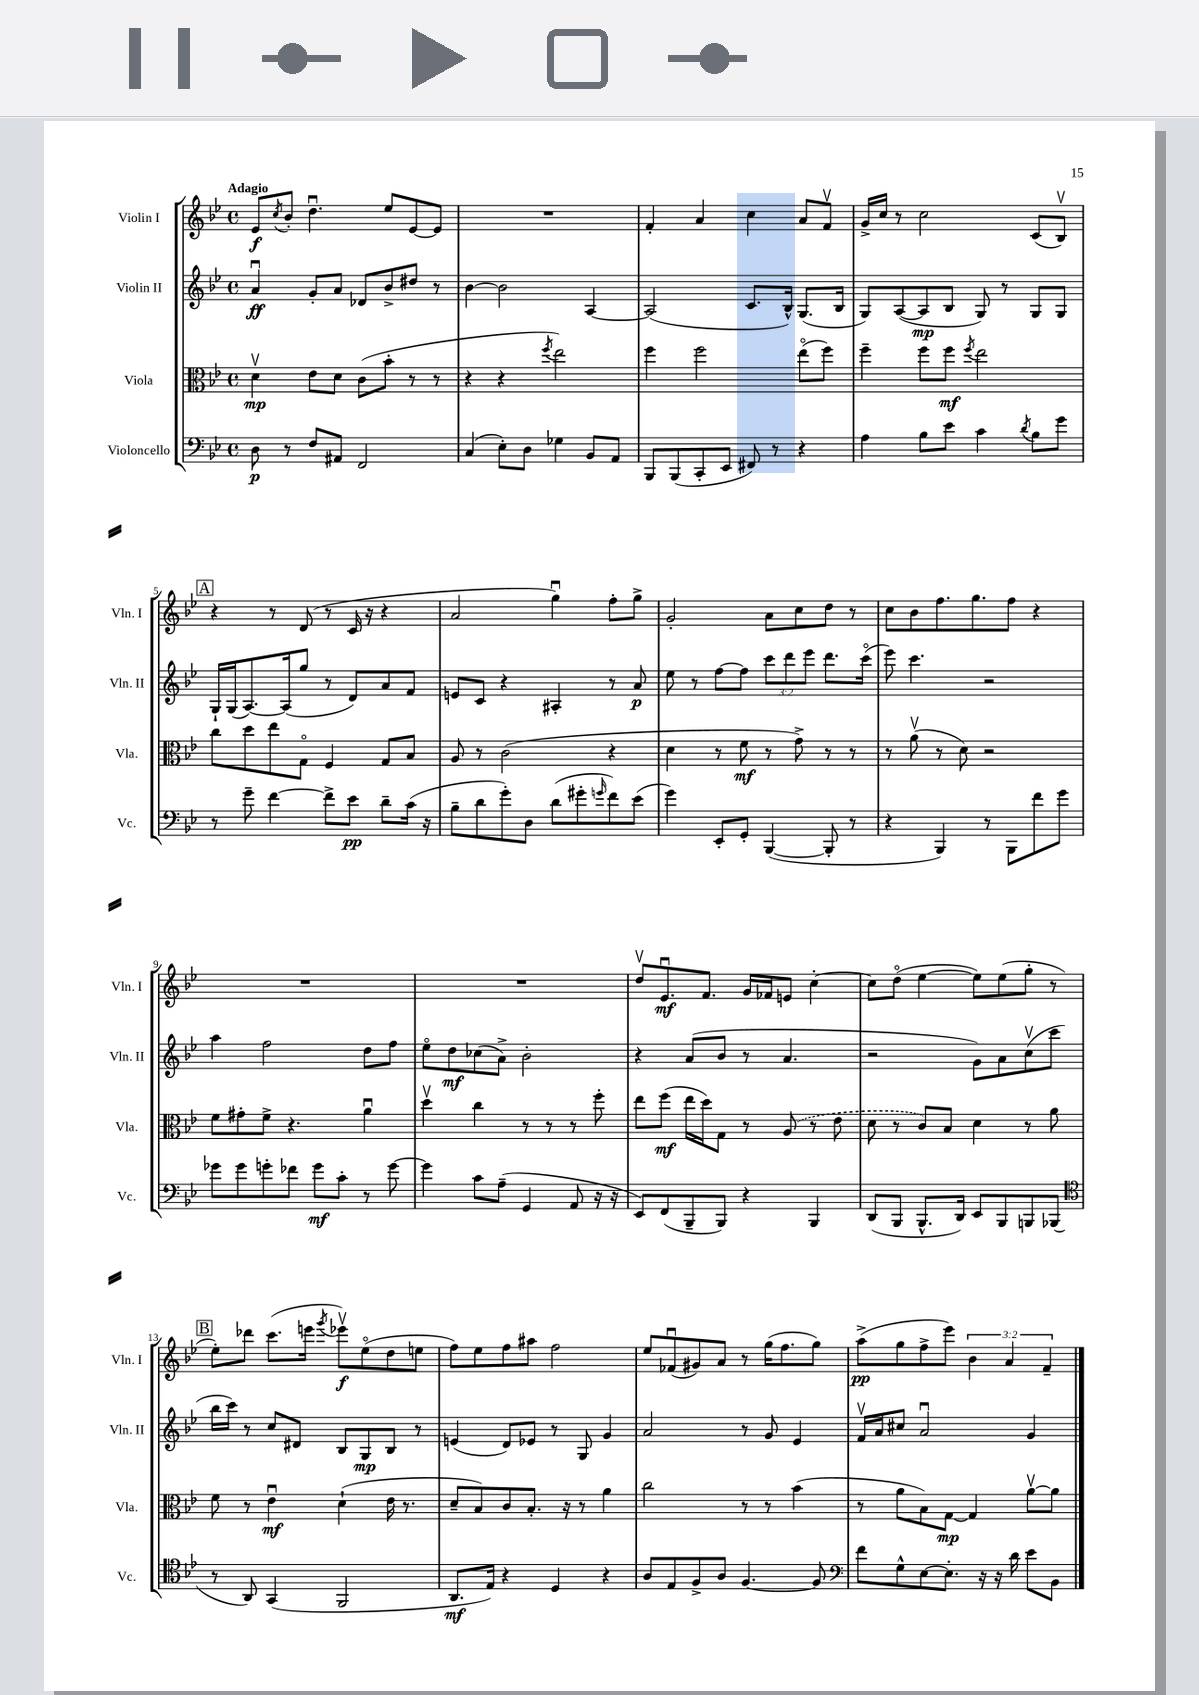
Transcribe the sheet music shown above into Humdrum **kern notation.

**kern	**dynam	**kern	**dynam	**kern	**dynam	**kern	**dynam
*part4	*part4	*part3	*part3	*part2	*part2	*part1	*part1
*staff4	*staff4	*staff3	*staff3	*staff2	*staff2	*staff1	*staff1
*I"Violoncello	*	*I"Viola	*	*I"Violin II	*	*I"Violin I	*
*I'Vc.	*	*I'Vla.	*	*I'Vln. II	*	*I'Vln. I	*
*clefF4	*	*clefC3	*	*clefG2	*	*clefG2	*
*k[b-e-]	*	*k[b-e-]	*	*k[b-e-]	*	*k[b-e-]	*
*M4/4	*	*M4/4	*	*M4/4	*	*M4/4	*
*met(c)	*	*met(c)	*	*met(c)	*	*met(c)	*
=1	=1	=1	=1	=1	=1	=1	=1
!	!	!	!	!	!	!LO:TX:a:B:t=Adagio	!
8D\	p	4dv\	mp	4au/	ff	8e-/L	f
.	.	.	.	.	.	8qcc/	.
8r	.	.	.	.	.	8b-'/J	.
8F/L	.	8e-\L	.	8g'/L	.	4.ddu\	.
8AA#X/J	.	8d\J	.	8a/J	.	.	.
2FF/	.	(8c\L	.	8d-X/L	.	.	.
.	.	8b-'\J	.	8b-^/	.	8ee-/L	.
.	.	8r	.	8dd#X/J	.	[8e-/	.
.	.	8r	.	8r	.	8e-/J]	.
=2	=2	=2	=2	=2	=2	=2	=2
(4C/	.	4r	.	[4b-\	.	1r	.
8E-'\L)	.	4r	.	2b-\]	.	.	.
8D\J	.	.	.	.	.	.	.
.	.	8qff/	.	.	.	.	.
4G-X\	.	2ee-\)	.	.	.	.	.
8BB-/L	.	.	.	[4A/	.	.	.
8AA/J	.	.	.	.	.	.	.
=3	=3	=3	=3	=3	=3	=3	=3
8BBB-/L	.	4ff\	.	(2A/]	.	4f'/	.
(8BBB-/	.	.	.	.	.	.	.
8CC'/	.	2ff\	.	.	.	4a/	.
8EE-/J	.	.	.	.	.	.	.
8FF#X/)	.	.	.	8.c/L	.	4cc\	.
8r	.	.	.	.	.	.	.
.	.	.	.	16B-^^/Jk)	.	.	.
4r	.	(8ee-\L	.	(8.G/L	.	8a/L	.
.	.	8ff\J)	.	.	.	8fv/J	.
.	.	.	.	16B-/Jk	.	.	.
=4	=4	=4	=4	=4	=4	=4	=4
4A\	.	4ff~\	.	8G/L)	.	16g^/LL	.
.	.	.	.	.	.	16cc/JJ	.
.	.	.	.	([8A/	.	8r	.
8B-\L	.	8ff\L	.	8A/]	mp	2cc\	.
8e-\J	.	8ff\J	mf	8B-/J	.	.	.
.	.	8qff/	.	.	.	.	.
4c\	.	2ee-\	.	8G/)	.	.	.
.	.	.	.	8r	.	.	.
8qd/	.	.	.	.	.	.	.
8B-\L	.	.	.	8G/L	.	(8c/L	.
8g\J	.	.	.	8G/J	.	8B-v/J)	.
!!LO:LB:g=z
!!LO:REH:place=s1:t=A
=5	=5	=5	=5	=5	=5	=5	=5
8r	.	8cc\L	.	16G`/LL	.	4r	.
.	.	.	.	(16G/J	.	.	.
8g~\	.	8dd\	.	[8.A/)	.	.	.
[4f\	.	8ee-\	.	.	.	8r	.
.	.	.	.	(16A/k]	.	.	.
.	.	8G\J	.	8gg/J	.	(8d/	.
8f^\L]	.	4F/	.	8r	.	8r	.
8e-\J	pp	.	.	8d/L)	.	16c/	.
.	.	.	.	.	.	16r	.
8d~\L	.	8G/L	.	8a/	.	4r	.
(16c\Jk	.	8B-/J	.	8f/J	.	.	.
16r	.	.	.	.	.	.	.
=6	=6	=6	=6	=6	=6	=6	=6
8B-~\L	.	8A/	.	8en/L	.	2a/	.
8d\	.	8r	.	8c/J	.	.	.
8g'\)	.	(2c\	.	4r	.	.	.
8D\J	.	.	.	.	.	.	.
(8d\L	.	.	.	4A#X'/	.	4ggu\)	.
8g#X'\	.	.	.	.	.	.	.
16qqgn/	.	.	.	.	.	.	.
8f\)	.	4r	.	8r	.	8ff'\L	.
(8e-\J	.	.	.	8a/	p	8gg^\J	.
=7	=7	=7	=7	=7	=7	=7	=7
4g\)	.	4d\	.	8ee-\	.	2g'/	.
.	.	.	.	8r	.	.	.
8EE-'/L	.	8r	.	[8ff\L	.	.	.
8GG'/J	.	8f\	mf	8ff\J]	.	.	.
([4BBB-/	.	8r	.	12ccc\L	.	8a\L	.
.	.	.	.	12ddd\	.	.	.
.	.	8g^\)	.	.	.	8cc\	.
.	.	.	.	12eee-\J	.	.	.
8BBB-'/]	.	8r	.	8.ddd\L	.	8dd\J	.
8r	.	8r	.	.	.	8r	.
.	.	.	.	(16ccc\Jk	.	.	.
=8	=8	=8	=8	=8	=8	=8	=8
4r	.	8r	.	8eee-\)	.	8cc\L	.
.	.	(8av\	.	4.ccc\	.	8b-\	.
4BBB-/)	.	8r	.	.	.	8.ff\	.
.	.	8d\)	.	.	.	.	.
.	.	.	.	.	.	8.gg\	.
8r	.	2r	.	2r	.	.	.
8BBB-\L	.	.	.	.	.	8ff\J	.
8f\	.	.	.	.	.	4r	.
8g\J	.	.	.	.	.	.	.
!!LO:LB:g=z
=9	=9	=9	=9	=9	=9	=9	=9
8g-X\L	.	8f\L	.	4aa\	.	1r	.
8g-\	.	8g#X'\	.	.	.	.	.
8gn'\	.	8f^\J	.	2ff\	.	.	.
8f-X\J	.	4.r	.	.	.	.	.
8g\L	mf	.	.	.	.	.	.
8c'\J	.	.	.	.	.	.	.
8r	.	4au\	.	8dd\L	.	.	.
[8g\	.	.	.	8ff\J	.	.	.
=10	=10	=10	=10	=10	=10	=10	=10
4g\]	.	4ddv\	.	8ee-\L	.	1r	.
.	.	.	.	8dd\	mf	.	.
8c\L	.	4cc\	.	(8cc-X\	.	.	.
(8A~\J	.	.	.	8a^\J)	.	.	.
4GG/	.	8r	.	2b-'\	.	.	.
.	.	8r	.	.	.	.	.
8AA/	.	8r	.	.	.	.	.
16r	.	8ff'\	.	.	.	.	.
16r	.	.	.	.	.	.	.
=11	=11	=11	=11	=11	=11	=11	=11
8EE-/L)	.	8ee-\L	.	4r	.	8ddv/L	.
(8FF/	.	(8ff\J	mf	.	.	8.e-u/	mf
8BBB-~/	.	16ee-\LL	.	(8a/L	.	.	.
.	.	16dd\J)	.	.	.	8.f/J	.
8BBB-/J)	.	8G\J	.	8b-/J	.	.	.
4r	.	8r	.	8r	.	16g/LL	.
.	.	.	.	.	.	16f-X/J	.
.	.	(8A/	.	4.a/	.	8en/J	.
4BBB-/	.	8r	.	.	.	[4cc'\	.
.	.	8e-\	.	.	.	.	.
=12	=12	=12	=12	=12	=12	=12	=12
(8DD/L	.	8d\	.	2r	.	8cc\L]	.
8BBB-/J	.	8r	.	.	.	(8dd\J	.
8.BBB-^^/L	.	8c/L)	.	.	.	[4ee-\	.
.	.	8B-/J	.	.	.	.	.
16DD/Jk)	.	.	.	.	.	.	.
8EE-/L	.	4d\	.	8g\L)	.	8ee-\L])	.
8BBB-/	.	.	.	8a\	.	(8ee-\	.
8BBBn/	.	8r	.	(8ccv\	.	8gg'\J	.
(8BBB-X/J	.	8a\	.	8ccc\J	.	8r	.
!!LO:LB:g=z
!!LO:REH:place=s1:t=B
=13	=13	=13	=13	=13	=13	=13	=13
*clefC4	*	*	*	*	*	*	*
8r	.	8f\	.	16bb-\LL	.	8ee-'\L)	.
.	.	.	.	16ccc\JJ)	.	.	.
8AA/)	.	8r	.	8r	.	8ddd-X\J	.
(4GG/	.	4e-u\	mf	8cc/L	.	(8.ccc\L	.
.	.	.	.	8d#X/J	.	.	.
.	.	.	.	.	.	16eeen\Jk	.
.	.	.	.	.	.	8qggg/	.
2FF/	.	(4d`\	.	8B-/L	.	8eee-Xv\L)	f
.	.	.	.	8G/	mp	(8ee-\	.
.	.	16e-\	.	8B-/J	.	8dd\	.
.	.	8.r	.	.	.	.	.
.	.	.	.	8r	.	8een\J	.
=14	=14	=14	=14	=14	=14	=14	=14
8.AA/L	mf	8d~/L	.	(4en/	.	8ff\L)	.
.	.	8B-/)	.	.	.	8ee-\	.
16E-/Jk)	.	.	.	.	.	.	.
4r	.	8c/	.	8d/L)	.	8ff\	.
.	.	8.B-'/J	.	8e-X/J	.	8aa#X\J	.
4D/	.	.	.	8r	.	2ff\	.
.	.	16r	.	.	.	.	.
.	.	8r	.	8G/	.	.	.
4r	.	4a\	.	4g/	.	.	.
=15	=15	=15	=15	=15	=15	=15	=15
8A/L	.	2cc\	.	2a/	.	8ee-/L	.
8E-/	.	.	.	.	.	(8f-Xu/	.
8F^/	.	.	.	.	.	8g#X/)	.
8A/J	.	.	.	.	.	8a/J	.
[4.F/	.	8r	.	8r	.	8r	.
.	.	8r	.	8g/	.	(16gg\KL	.
.	.	.	.	.	.	8.ff\	.
.	.	(4b-\	.	4e-/	.	.	.
8F/]	.	.	.	.	.	8gg\J)	.
=16	=16	=16	=16	=16	=16	=16	=16
*clefF4	*	*	*	*	*	*	*
8f\L	.	8r	.	16fv/LL	.	(8aa^\L	pp
.	.	.	.	16a/J	.	.	.
8G^^\	.	8a\L	.	8cc#X/J	.	8gg\	.
[8E-\	.	8B-\)	.	2au/	.	8ff^\	.
8.E-'\J]	.	[8G\J	mp	.	.	8eee-\J)	.
.	.	4G/]	.	.	.	6b-\	.
16r	.	.	.	.	.	.	.
16r	.	.	.	.	.	.	.
.	.	.	.	.	.	6a/	.
16d\	.	.	.	.	.	.	.
8e-\L	.	[8av\L	.	4g/	.	.	.
.	.	.	.	.	.	6f~/	.
8BB-\J	.	8a\J]	.	.	.	.	.
==	==	==	==	==	==	==	==
*-	*-	*-	*-	*-	*-	*-	*-
